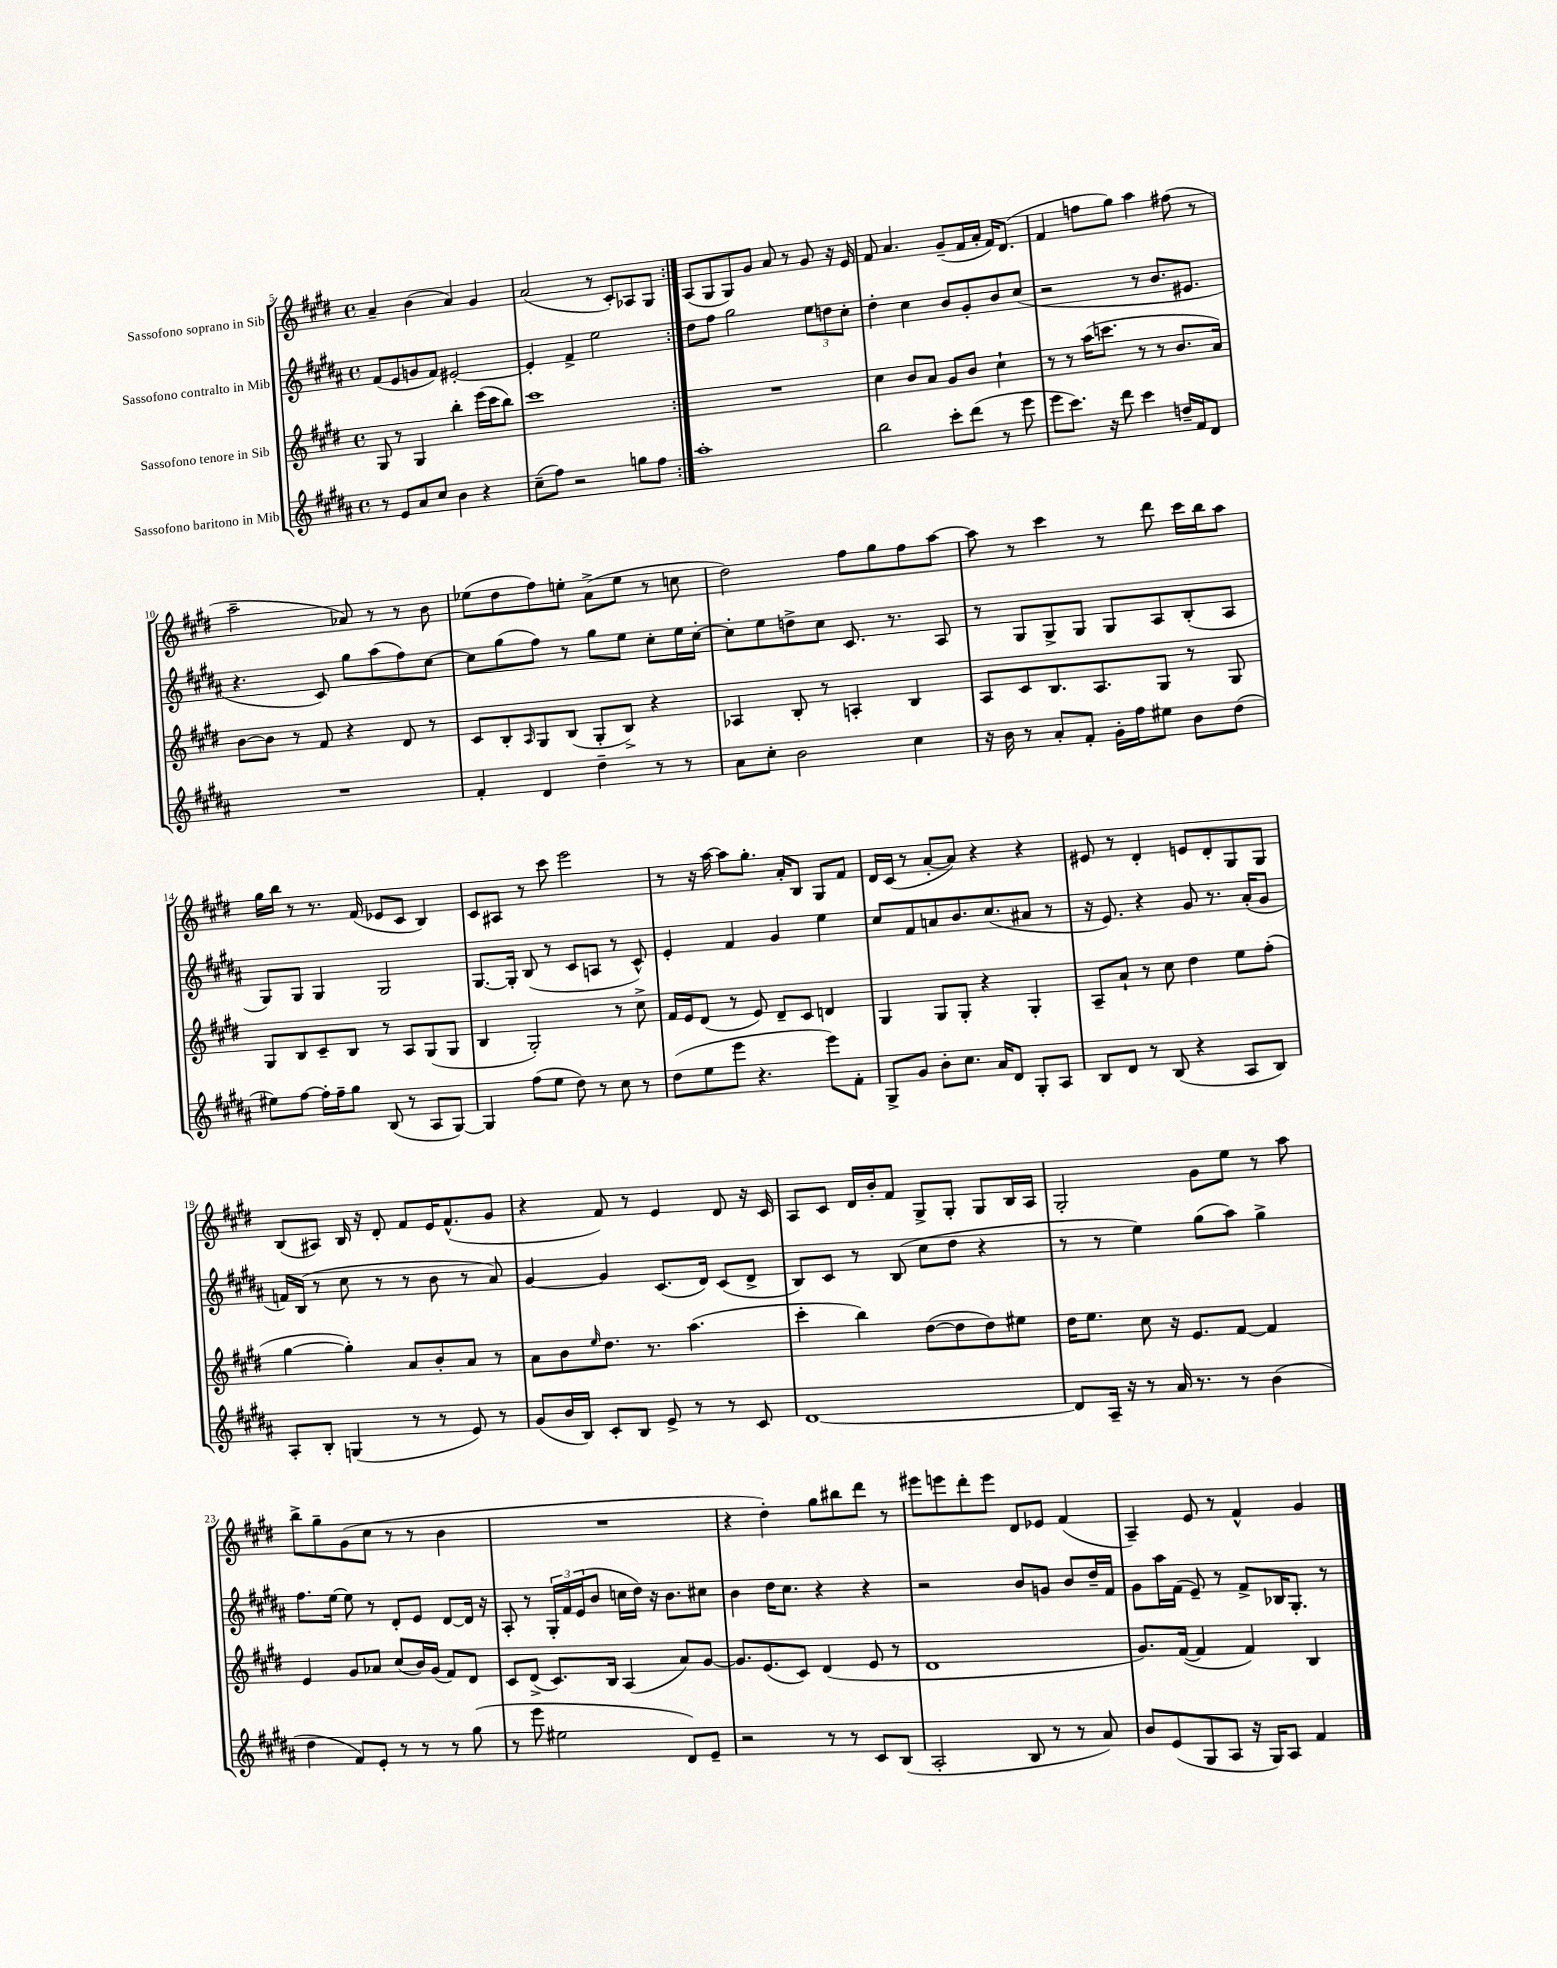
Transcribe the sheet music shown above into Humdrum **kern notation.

**kern	**kern	**kern	**kern
*staff4	*staff3	*staff2	*staff1
*clefG2	*clefG2	*clefG2	*clefG2
*k[f#c#g#d#a#]	*k[f#c#g#d#]	*k[f#c#g#d#a#]	*k[f#c#g#d#]
*M4/4	*M4/4	*M4/4	*M4/4
*met(c)	*met(c)	*met(c)	*met(c)
8r	8G#	(8f#	4a~
8e	8r	8e	.
8a#	4G#	8g	(4b
8cc#	.	8f#)	.
4b	4bb'	[2e#'	4a)
4r	(16eee	.	4g#
.	16ccc#	.	.
.	8bb)	.	.
=	=	=	=
(8cc#~	1ccc#	4e#']	(2a
8ff#)	.	.	.
2r	.	4f#^	.
.	.	2ee	8r
.	.	.	8c#')
8gg	.	.	8A-
8ff#	.	.	8G#
=:|!	=:|!	=:|!	=:|!
1aa#'	1r	8dd#	(8A
.	.	8ff#	8G#
.	.	2gg#	8G#)
.	.	.	8g#
.	.	.	8a
.	.	.	8r
.	.	12ee	8g#
.	.	12dd	.
.	.	.	16r
.	.	12cc#'	.
.	.	.	16e
=	=	=	=
2bb	4cc#	4dd#'	8f#
.	.	.	4.a
.	8b	4cc#	.
.	8a	.	.
8ccc#'	8g#	8b	(8g#~
(8ddd#	8b	8g#'	16f#
.	.	.	16a'
8r	4cc#`	8b	16f#)
.	.	.	(8.d#
8eee	.	(8cc#	.
=	=	=	=
8eee	8r	2r	4f#
8.ccc#)	8r	.	.
.	(16aa	.	8ff
16r	8.ccc	.	.
8ddd#	.	.	8gg#)
4ccc#	8r	8r	4aa
.	8r	8.b	.
16dd~	8.b	.	(8ff#
16f#	.	8.e#	.
8d#	.	.	8r
.	16a)	.	.
=	=	=	=
1r	[8b	4.r	2aa~
.	8b]	.	.
.	8r	.	.
.	8f#	8c#)	.
.	4r	8gg#	8a-)
.	.	(8aa#	8r
.	8d#	8ff#)	8r
.	8r	[8cc#	8b
=	=	=	=
4f#'	8c#	8cc#]	(8ee-
.	8B'	(8gg#	8dd#
.	16qqA	.	.
4d#	8G#	8ff#)	8ff#)
.	(8B	8r	8ee'
4dd#~	8G#'	8gg#	(8a^
.	8B^)	8ee	8ee
8r	4r	8cc#'	8r
8r	.	16ee	8cc
.	.	[16cc#'	.
=	=	=	=
8a#	4A-	8cc#']	2dd#)
8cc#'	.	8ee	.
2b	8B'	8dd^	.
.	8r	8cc#	.
.	4A'	8.c#	8ff#
.	.	.	8gg#
.	.	8.r	.
4cc#	4B	.	8ff#
.	.	8A#	[8aa
=	=	=	=
16r	8A	8r	8aa]
16b	.	.	.
8r	8c#	8G#	8r
8a#'	8.B	8G#^	4ccc#
8f#'	.	8G#	.
.	8.A	.	.
16g#'	.	8G#	8r
16ff#	.	.	.
8ee#	8G#	8A#	8ddd#
8b	8r	(8B'	16ccc#
.	.	.	16bb
(8dd#	8G#	8A#	8aa
=	=	=	=
8ee#)	8G#	8G#)	16gg#
.	.	.	16bb
[8ff#	8B	8G#	8r
16ff#']	8c#~	4G#	8.r
16ff#~	.	.	.
8gg#	8B	.	.
.	.	.	(16f#
(8B	8r	2G#	8e-
8r	8A	.	8c#
8A#	(8G#	.	4B)
[8G#)	8G#	.	.
=	=	=	=
4G#]	4B	[8.G#	8c#
.	.	.	8A#
.	.	16G#']	.
(8ff#	2G#')	(8B	8r
8ee	.	8r	8ccc#
8dd#)	.	8c#	2eee
8r	.	8A	.
8cc#	8r	8r	.
8r	8cc#^	8c#^^)	.
=	=	=	=
(8dd#	16f#	4e'	8r
.	16e	.	.
8ee	(8d#	.	16r
.	.	.	[16aa
8eee	8r	4f#	8aa]
4.r	8e)	.	8.gg#'
.	8d#~	4g#	.
.	.	.	16a'
.	8c#	.	8B
8eee)	4d	4ee	8G#
8f#'	.	.	8f#
=	=	=	=
8G#^	4G#	8cc#	16d#
.	.	.	(16c#
8g#	.	8f#	8r
8b'	8G#	8a	[8a'
8.cc#	8G#'	8.b	8a])
.	4r	.	4r
16a#	.	(8.cc#	.
8d#	.	.	.
8G#'	4G#'	8a#	4r
8A#	.	8r	.
=	=	=	=
8B	8A~	16r	8e#
.	.	8.e)	.
8d#	8a`	.	8r
8r	8r	4r	4d#'
(8B	8cc#	.	.
4r	4dd#	8g#	8e
.	.	8.r	8d#'
8A#	8ee	.	8G#
.	.	(16a#'	.
8B)	(8ff#'	8g#	8G#
=	=	=	=
8A#'	[4gg#	16f)	(8B
.	.	(16B	.
8B'	.	8r	8A#)
(4G	4gg#'])	8cc#	16B
.	.	.	16r
.	.	8r	8d#'
8r	8a	8r	8f#
8r	8b'	8b	16e
.	.	.	(8.f#^^
8e)	8a	8r	.
8r	8r	8a#)	8g#
=	=	=	=
(8g#	8a	[4g#	4r
16b	8b	.	.
16B)	.	.	.
.	16qqee	.	.
8c#'	8.dd#	4g#]	8f#)
8B	.	.	8r
.	8.r	.	.
8e^	.	(8.c#	4e
8r	(4.aa	.	.
.	.	16d#)	.
8r	.	(8c#	8d#
8c#	.	8d#^	16r
.	.	.	16c#
=	=	=	=
[1d#	4ccc#'	8B)	8A
.	.	8c#	8c#
.	4bb)	8r	16d#
.	.	.	16b'
.	.	(8B	8f#
.	([8dd#	8cc#	8G#^
.	8dd#]	8dd#	8G#'
.	8dd#)	4r	8G#
.	8ee#	.	16B
.	.	.	16A
=	=	=	=
8d#]	16dd#	8r	2G#'
.	8.ee	.	.
16A#~	.	8r	.
16r	.	.	.
8r	8cc#	4ee)	.
16a#	16r	.	.
8.r	8.e	.	.
.	.	(8gg#	8g#
8r	[8f#	8aa#)	8ee
(4b	4f#]	4gg#^	8r
.	.	.	8aa
=	=	=	=
4dd#	4e	8.ff#	8bb^
.	.	.	8gg#~
.	.	[16ee	.
8f#)	8g#	8ee]	(8g#
8e'	8a-	8r	8cc#
8r	(8cc#	8d#'	8r
8r	16b)	8e	8r
.	(16g#	.	.
8r	8f#)	[8d#	4b
(8gg#	8d#	16d#]	.
.	.	16r	.
=	=	=	=
8r	8c#	8A#'	1r
8eee	(8d#^	8r	.
2ee#	8.c#)	24G#'	.
.	.	24f#	.
.	.	(24e	.
.	.	8b	.
.	16B	.	.
.	(4A	16cc	.
.	.	16dd#)	.
.	.	16r	.
.	.	8.b	.
8d#)	8a)	.	.
8e~	[8g#	8cc#	.
=	=	=	=
2r	8.g#]	4b	4r
.	(8.e	.	.
.	.	16dd#	4dd#')
.	.	8.cc#	.
.	8c#)	.	.
8r	(4d#	4r	8gg#
8r	.	.	8bb#
8c#	8e	4r	8ddd#
(8B	8r	.	8r
=	=	=	=
2A#'	1d#	2r	8eee#
.	.	.	8eee
.	.	.	8ddd#'
.	.	.	8eee
8B	.	8b	8d#
8r	.	8g	8e-
8r	.	8b	(4f#
8a#)	.	16dd#~	.
.	.	16f#	.
=	=	=	=
8b	8.g#)	8g#	4A~)
(8e	.	16aa#	.
.	([16f#	(16f#	.
8G#	4f#]	8e~)	8e
8A#	.	8r	8r
16r	4f#)	8f#^	4f#^^
16G#)	.	.	.
8A#	.	16B-	.
.	.	8.G#'	.
4f#	4B	.	4g#
.	.	8r	.
==	==	==	==
*-	*-	*-	*-
